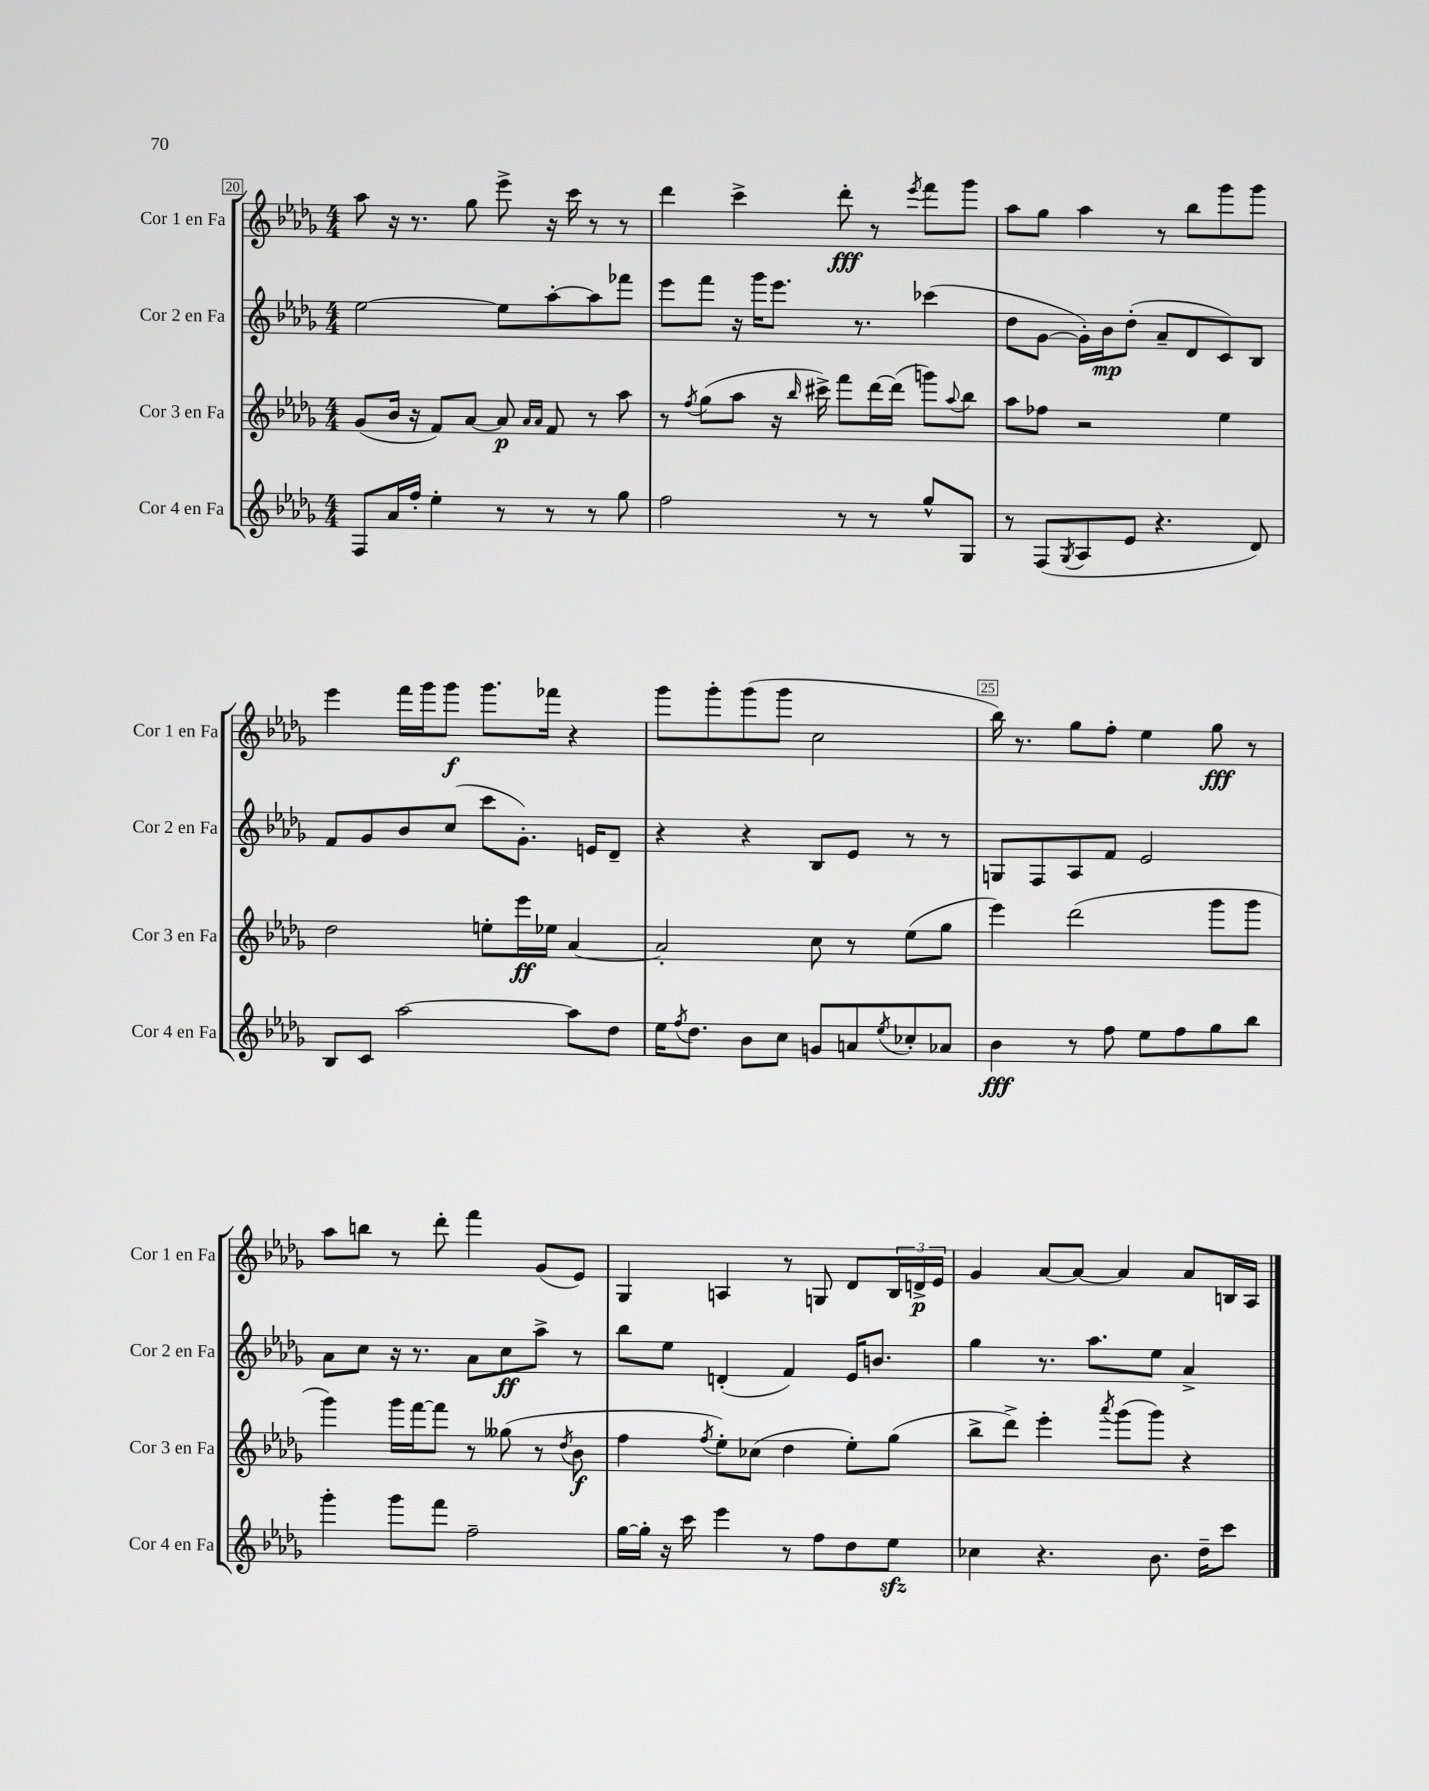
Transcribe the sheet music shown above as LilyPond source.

<<
\new StaffGroup <<
\new Staff = "s0" \with { instrumentName = "Cor 1 en Fa" shortInstrumentName = "Cor 1 en Fa" } {
    \clef treble \key des \major \numericTimeSignature \time 4/4
    aes''8 r16 r8. ges''8 ees'''8-> r16 c'''16 r8 r8 |
    des'''4 c'''4-> des'''8-.\fff r8 \acciaccatura { ees'''8 } f'''8 ges'''8 |
    aes''8 ges''8 aes''4 r8 bes''8 ges'''8 ges'''8 |
    ees'''4 f'''16 ges'''16 ges'''8\f ges'''8. fes'''16 r4 |
    ges'''8 ges'''8-. ges'''8( ges'''8 c''2 |
    bes''16) r8. ges''8 f''8-. ees''4 ges''8\fff r8 |
    aes''8 b''8 r8 des'''8-. f'''4 ges'8( ees'8) |
    ges4 a4 r8 g8 des'8 \tuplet 3/2 { bes16 d'16->\p ees'16 } |
    ges'4 aes'8~ aes'8~ aes'4 aes'8 b16 aes16 \bar "|." |
}
\new Staff = "s1" \with { instrumentName = "Cor 2 en Fa" shortInstrumentName = "Cor 2 en Fa" } {
    \clef treble \key des \major \numericTimeSignature \time 4/4
    ees''2~ ees''8 aes''8~-. aes''8 fes'''8 |
    ees'''8 f'''8 r16 ges'''16 ees'''8. r8. ces'''4( |
    des''8 ges'8~ ges'16-.) bes'16\mp des''8-.( aes'8-- des'8 c'8) bes8 |
    f'8 ges'8 bes'8 c''8( c'''8 ges'8.-.) e'16 des'8-- |
    r4 r4 bes8 ees'8 r8 r8 |
    g8 f8 aes8 f'8 ees'2 |
    aes'8 c''8 r16 r8. aes'8 c''8\ff aes''8-> r8 |
    bes''8 ees''8 d'4-.( f'4) ees'16 b'8. |
    ges''4 r8. aes''8. ees''8 aes'4-> \bar "|." |
}
\new Staff = "s2" \with { instrumentName = "Cor 3 en Fa" shortInstrumentName = "Cor 3 en Fa" } {
    \clef treble \key des \major \numericTimeSignature \time 4/4
    ges'8( bes'16 r16 f'8) aes'8~ aes'8\p \grace { aes'16 aes'16 } f'8 r8 aes''8 |
    r8 \acciaccatura { f''8 } ges''8( aes''8 r16 \grace { bes''16 } cis'''16->) f'''8 des'''16~ des'''16( g'''8) \appoggiatura { aes''8 } bes''8 |
    aes''8 fes''8 r2 ees''4 |
    des''2 e''8-. ees'''16\ff ees''16 aes'4~ |
    aes'2-. c''8 r8 ees''8( ges''8 |
    ees'''4) des'''2( ges'''8 ges'''8 |
    ges'''4) ges'''16 f'''16~ f'''8 r8 geses''8( r8 \acciaccatura { des''8 } bes'8\f |
    f''4 \acciaccatura { f''8 } ees''8-.) ces''8( des''4 ees''8-.) ges''8( |
    bes''8-> des'''8->) ees'''4-. \acciaccatura { aes'''8 } ges'''8( ges'''8) r4 \bar "|." |
}
\new Staff = "s3" \with { instrumentName = "Cor 4 en Fa" shortInstrumentName = "Cor 4 en Fa" } {
    \clef treble \key des \major \numericTimeSignature \time 4/4
    f8 aes'16 f''16-. ees''4-. r8 r8 r8 ges''8 |
    f''2 r8 r8 ges''8-^ ges8 |
    r8 f8( \acciaccatura { ges8 } aes8 ees'8 r4. des'8) |
    bes8 c'8 aes''2~ aes''8 des''8 |
    ees''16 \acciaccatura { f''8 } des''8. bes'8 c''8 g'8 a'8 \acciaccatura { ees''8 } ces''8-. aes'8 |
    bes'4\fff r8 f''8 ees''8 f''8 ges''8 bes''8 |
    ges'''4-. ges'''8 f'''8 f''2-- |
    ges''16~ ges''16-. r16 c'''16 ees'''4 r8 f''8 des''8 ees''8\sfz |
    ces''4 r4. bes'8. des''16-- c'''8 \bar "|." |
}
>>
>>
\layout { \context { \Score currentBarNumber = #20 \override BarNumber.break-visibility = ##(#f #t #t) barNumberVisibility = #(every-nth-bar-number-visible 5) \override BarNumber.stencil = #(make-stencil-boxer 0.1 0.3 ly:text-interface::print) } }
